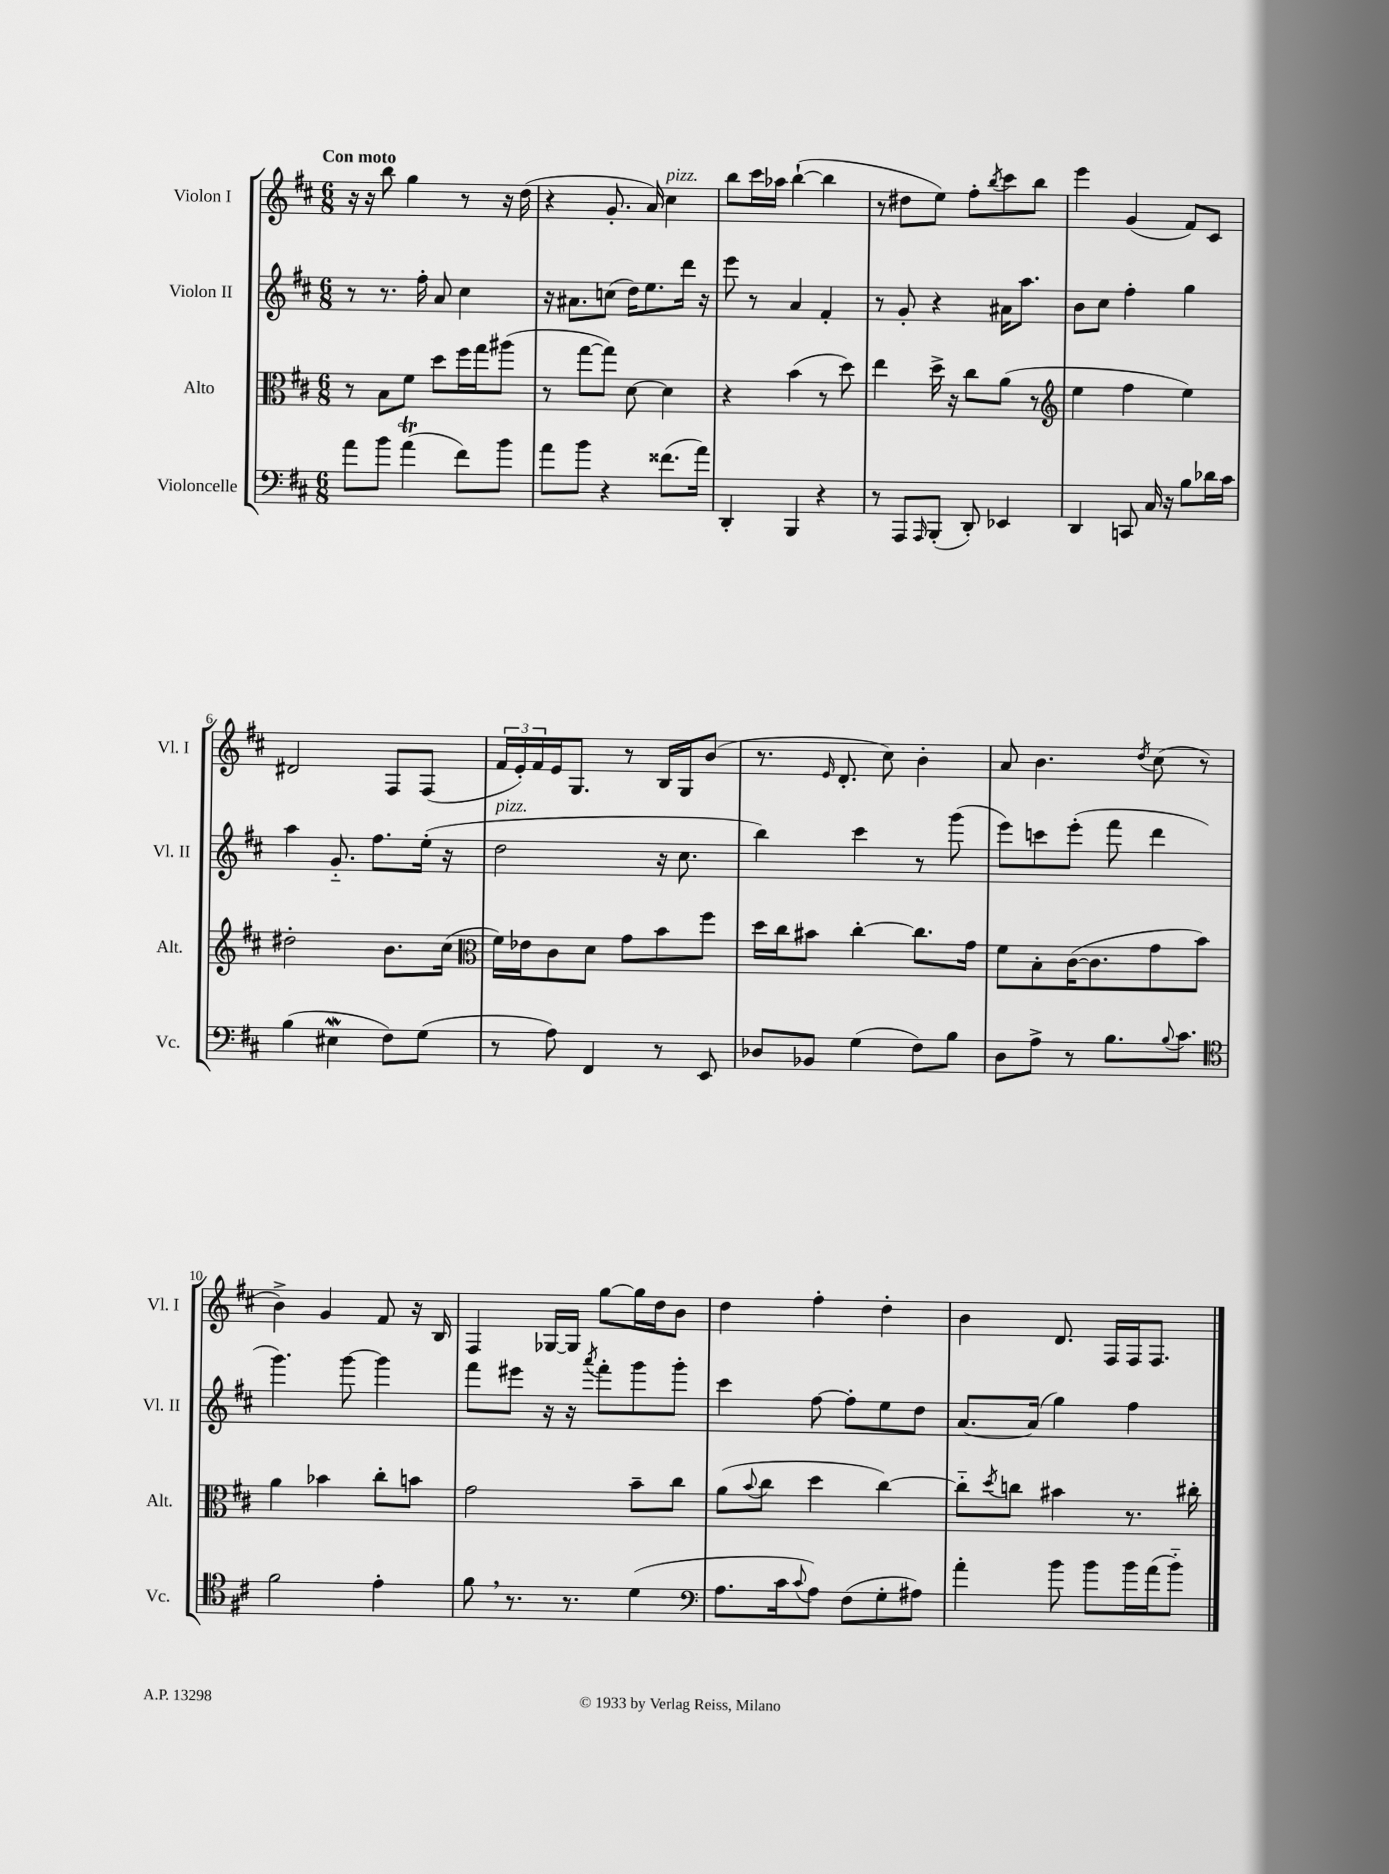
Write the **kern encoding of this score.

**kern	**kern	**kern	**kern
*staff4	*staff3	*staff2	*staff1
*clefF4	*clefC3	*clefG2	*clefG2
*k[f#c#]	*k[f#c#]	*k[f#c#]	*k[f#c#]
*M6/8	*M6/8	*M6/8	*M6/8
8a	8r	8r	16r
.	.	.	16r
8b	8B	8.r	8bb
(4a	8f#	.	4gg
.	.	16ff#'	.
.	8dd	8a	.
8f#)	16ff#	4cc#	8r
.	16gg	.	.
8b	(8aa#	.	16r
.	.	.	(16dd
=	=	=	=
8a	8r	16r	4r
.	.	8.a#	.
8b	[8gg	.	.
4r	8gg])	(8cc	8.g'
.	[8d	16dd)	.
.	.	8.ee	16a)
(8.f##	4d]	.	4cc#
.	.	16ddd	.
16a)	.	16r	.
=	=	=	=
4DD'	4r	8eee	8bb
.	.	8r	16ccc#
.	.	.	16aa-
4BBB	(4b	4a	([4bb`
4r	8r	4f#'	4bb]
.	8dd)	.	.
=	=	=	=
8r	4ee	8r	8r
8AAA	.	8g'	8dd#
16qqAAA	.	.	.
(8BBB'	16dd^	4r	8ee)
.	16r	.	.
8DD')	8cc#	.	8ff#'
.	.	.	8qbb
4EE-	(8a	16a#	8ccc#
.	.	8.aa	.
.	8r	.	8bb
=	=	=	=
*	*clefG2	*	*
4DD	4ee	8b	4eee
.	.	8cc#	.
8CC	4ff#	4ff#'	(4g
16C#	.	.	.
16r	.	.	.
8B	4ee)	4gg	8f#)
16d-	.	.	8c#
16c#	.	.	.
=	=	=	=
(4B	2dd#'	4aa	2d#
4E#	.	8.g'~	.
.	.	8.ff#	.
8F#)	8.b	.	8F#
(8G	.	(16ee'	(8F#
.	(16cc#	16r	.
=	=	=	=
*	*clefC3	*	*
8r	16f#)	2dd	24f#
.	.	.	24e')
.	16e-	.	.
.	.	.	24f#
8A)	8c#	.	16e
.	.	.	8.G
4FF#	8d	.	.
.	8g	.	8r
8r	8b	16r	16B
.	.	8.cc#	16G
8EE	8ff#	.	(8b
=	=	=	=
8D-	16dd	4bb)	8.r
.	16cc#	.	.
8BB-	8b#	.	.
.	.	.	16qqe
.	.	.	8.d'
(4G	[4cc#'	4ccc#	.
.	.	.	8cc#)
8F#)	8.cc#]	8r	4b'
8B	.	(8ggg	.
.	16g	.	.
=	=	=	=
8D	8f#	8eee)	8a
8A^	8B'	8ccc	4.b
8r	([16c#	(8eee'	.
.	8.c#]	.	.
8.B	.	8fff#	.
.	.	.	8qdd
.	8g	4ddd	(8cc#
8qqB	.	.	.
8.c#	.	.	.
.	8b)	.	8r
=	=	=	=
*clefC4	*	*	*
2f#	4a	4.ggg)	4b^)
.	4b-	.	4g
.	.	[8ggg	.
4e'	8cc#'	4ggg]	8f#
.	8b	.	16r
.	.	.	16B
=	=	=	=
8f#	2g	8fff#	4F#
8.r	.	8eee#	.
.	.	16r	[16G-
8.r	.	16r	16G-]
.	.	8qaaa	.
.	.	8fff#'	[8gg
(4d	8b~	8ggg	16gg]
.	.	.	16dd
.	8cc#	8ggg'	8b
=	=	=	=
*clefF4	*	*	*
8.A	(8a	4ccc#	4dd
.	8qqb	.	.
.	8cc#	.	.
16c#	.	.	.
8qqc#	.	.	.
8A)	4dd	[8ff#	4ff#'
(8F#	.	8ff#']	.
8G'	[4cc#)	8ee	4dd'
8A#)	.	8dd	.
=	=	=	=
4a'	8cc#'~]	[8.a	4b
.	8qdd	.	.
.	8cc	.	.
.	.	(16a]	.
8b	4b#	4gg)	8.d
8b	.	.	.
.	.	.	16F#
16b	8.r	4ff#	16F#
(16a	.	.	8.F#
8b'~)	.	.	.
.	16cc#'	.	.
==	==	==	==
*-	*-	*-	*-
